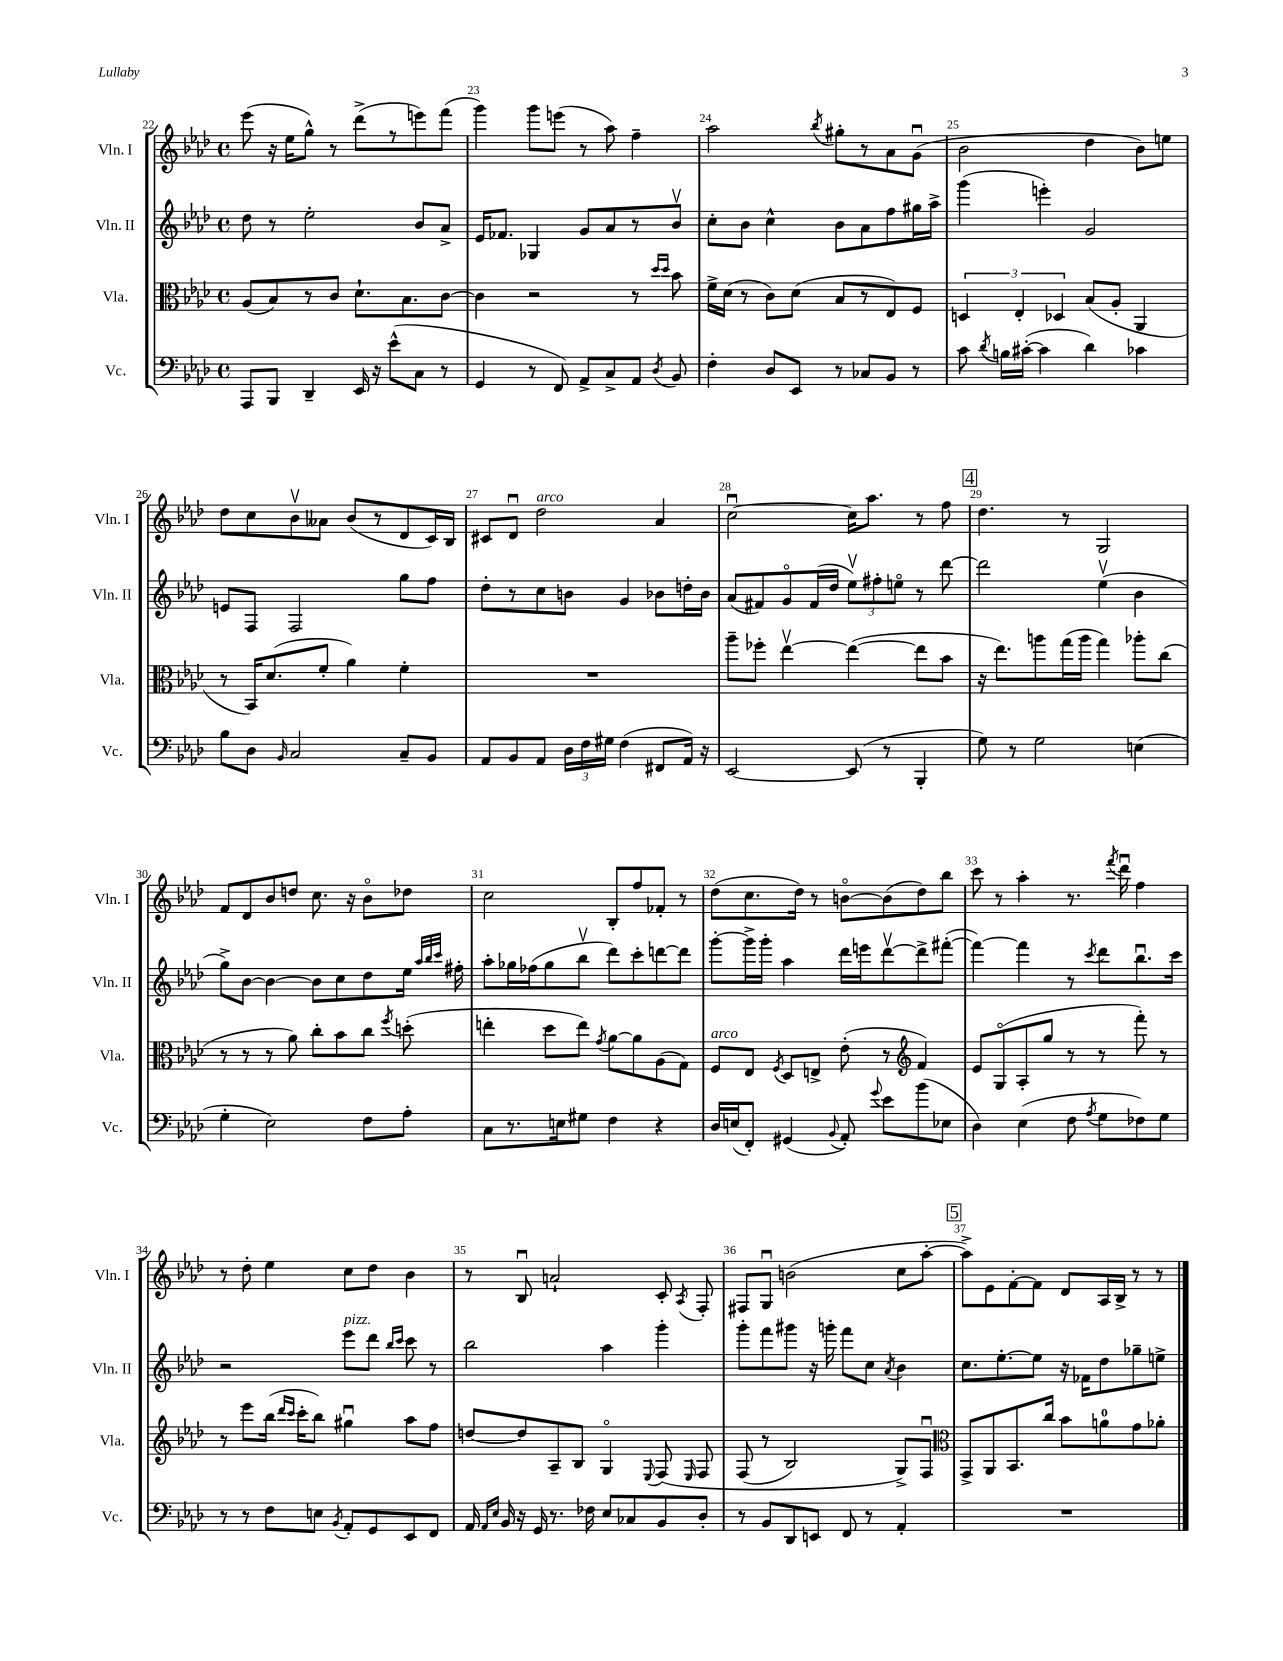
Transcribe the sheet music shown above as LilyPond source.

<<
\new StaffGroup <<
\new Staff = "s0" \with { instrumentName = "Vln. I" shortInstrumentName = "Vln. I" } {
    \clef treble \key aes \major \defaultTimeSignature \time 4/4
    \autoBeamOff ees'''8( r16 ees''16[ g''8]-^) r8 des'''8[->( r8 e'''8) f'''8]( |
    g'''4) g'''8[ e'''8]( r8 aes''8) f''4-- |
    aes''2 \acciaccatura { bes''8 } gis''8[-. r8 aes'8 g'8]\downbow( |
    bes'2 des''4 bes'8[) e''8] |
    des''8[ c''8 bes'8\upbow aeses'8] bes'8[( r8 des'8 c'16) bes16] |
    cis'8[ des'8]\downbow des''2^\markup { \italic "arco" } aes'4 |
    c''2~\downbow c''16[ aes''8.] r8 f''8 |
    \mark \markup { \box "4" } des''4. r8 g2 |
    f'8[ des'8 bes'8 d''8] c''8. r16 bes'8[\flageolet des''8] |
    c''2 bes8[-. f''8 fes'8]-. r8 |
    des''8[( c''8. des''16]) r8 b'8[~\flageolet b'8( des''8) bes''8] |
    c'''8 r8 aes''4-. r8. \acciaccatura { f'''8 } des'''16\downbow f''4 |
    r8 des''8-. ees''4 c''8[ des''8] bes'4 |
    r8 bes8\downbow a'2-! c'8-. \acciaccatura { aes8 } f8-. |
    fis8[ g8]\downbow b'2( c''8[ aes''8]~-. |
    \mark \markup { \box "5" } aes''8[->) ees'8 f'8~-. f'8] des'8[ aes16 bes16]-> r8 r8 \bar "|." |
}
\new Staff = "s1" \with { instrumentName = "Vln. II" shortInstrumentName = "Vln. II" } {
    \clef treble \key aes \major \defaultTimeSignature \time 4/4
    \autoBeamOff des''8 r8 ees''2-. bes'8[ aes'8]-> |
    ees'16[ fes'8.] ges4 g'8[ aes'8 r8 bes'8]\upbow |
    c''8[-. bes'8] c''4-^ bes'8[ aes'8 f''8 gis''16 aes''16]-> |
    g'''4( e'''4-.) g'2 |
    e'8[ f8] f2 g''8[ f''8] |
    des''8[-. r8 c''8 b'8] g'4 bes'8[ d''16-. bes'16] |
    aes'8[( fis'8) g'8\flageolet fis'16( des''16] \tuplet 3/2 { ees''8[\upbow) fis''8-. e''8]\flageolet } r8 des'''8~ |
    \mark \markup { \box "4" } des'''2 ees''4\upbow( bes'4 |
    g''8[->) bes'8]~ bes'4~ bes'8[ c''8 des''8 ees''16] \grace { aes''32[ bes''32 c'''32] } fis''16-. |
    aes''8[-. ges''16 fes''16( ges''8 bes''8]\upbow des'''8[) c'''8-. d'''8~ d'''8] |
    g'''8[~-. g'''16-> g'''16]-. aes''4 des'''16[ e'''16 des'''8~\upbow des'''8-> fis'''8]~-.( |
    fis'''4~) fis'''4 r8 \acciaccatura { c'''8 } des'''8[ bes''8.\downbow c'''16] |
    r2 ees'''8[^\markup { \italic "pizz." } des'''8] \grace { bes''16[ c'''16] } c'''8 r8 |
    bes''2 aes''4 g'''4-. |
    g'''8[-. f'''8 gis'''8] r16 g'''16-. f'''8[ c''8] \acciaccatura { aes'8 } bes'4 |
    \mark \markup { \box "5" } c''8.[ ees''8.~-. ees''8] r16 fes'16[ des''8 ges''8-- e''8]-> \bar "|." |
}
\new Staff = "s2" \with { instrumentName = "Vla." shortInstrumentName = "Vla." } {
    \clef alto \key aes \major \defaultTimeSignature \time 4/4
    \autoBeamOff aes8[( bes8) r8 c'8] des'8.[-! bes8. c'8]~ |
    c'4 r2 r8 \grace { des''16[ des''16] } bes'8 |
    f'16[-> des'16]( r8 c'8[) des'8]( bes8[ r8 ees8) f8] |
    \tuplet 3/2 { d4 ees4-. des4 } bes8[( aes8]-. aes,4 |
    r8 bes,16[) des'8.( f'8]-. aes'4) f'4-. |
    R1 |
    aes''8[-- fes''8]-. ees''4~\upbow ees''4~( ees''8[ bes'8] |
    \mark \markup { \box "4" } r16 ees''8.[) a''8 g''16( a''16] g''4) aes''8[-. c''8]( |
    r8 r8 r8 aes'8) c''8[-. bes'8 c''8] \acciaccatura { f''8 } d''8-.( |
    e''4-. des''8[ e''8]) \acciaccatura { g'8 } aes'8[~ aes'8 aes8( g8]) |
    f8[^\markup { \italic "arco" } ees8] \acciaccatura { f8 } des8[ e8]-> ees'8-.( r8 \clef treble f'4) |
    ees'8[ g8\flageolet( aes8-. g''8] r8 r8 f'''8-.) r8 |
    r8 ees'''8[ bes''16]( \grace { des'''16[ c'''16] } c'''16[-. bes''8]) gis''4\downbow aes''8[ f''8] |
    d''8[~ d''8 aes8-- bes8] g4\flageolet \appoggiatura { ees8 } f8\( \grace { ees16 } f8 |
    f8( r8 bes2) g8[->\) f8]\downbow |
    \mark \markup { \box "5" } \clef alto g,8[-> aes,8 bes,8. c''16] bes'8[ a'8-0 g'8 aes'8]-. \bar "|." |
}
\new Staff = "s3" \with { instrumentName = "Vc." shortInstrumentName = "Vc." } {
    \clef bass \key aes \major \defaultTimeSignature \time 4/4
    \autoBeamOff aes,,8[ bes,,8] des,4-- ees,16 r16 ees'8[-^( c8] r8 |
    g,4 r8 f,8) aes,8[-> c8-> aes,8] \acciaccatura { des8 } bes,8 |
    f4-. des8[ ees,8] r8 ces8[ bes,8] r8 |
    c'8 \acciaccatura { des'8 } b16[ cis'16]~-.( cis'4 des'4) ces'4 |
    bes8[ des8] \grace { bes,16 } c2 c8[-- bes,8] |
    aes,8[ bes,8 aes,8] \tuplet 3/2 { des16[ f16 gis16] } f4( fis,8[ aes,16]) r16 |
    ees,2~ ees,8( r8 bes,,4-. |
    \mark \markup { \box "4" } g8) r8 g2 e4( |
    g4-. ees2) f8[ aes8]-. |
    c8[ r8. e16 gis8] f4 r4 |
    des16[ e16( f,8]-.) gis,4( \appoggiatura { bes,8 } aes,8-.) \appoggiatura { g'8 } ees'8[ bes'8( ees8] |
    des4) ees4( f8 \acciaccatura { aes8 } g8[ fes8) g8] |
    r8 r8 f8[ e8] \acciaccatura { bes,8 } aes,8[-. g,8 ees,8 f,8] |
    aes,16 \grace { aes,16[ ees16] } bes,16 r16 g,16 r8. fes16 ees8[ ces8 bes,8 des8]-. |
    r8 bes,8[ des,8 e,8] f,8 r8 aes,4-. |
    \mark \markup { \box "5" } R1 \bar "|." |
}
>>
>>
\layout { \context { \Score currentBarNumber = #22 \override BarNumber.break-visibility = ##(#f #t #t) barNumberVisibility = #all-bar-numbers-visible } }
